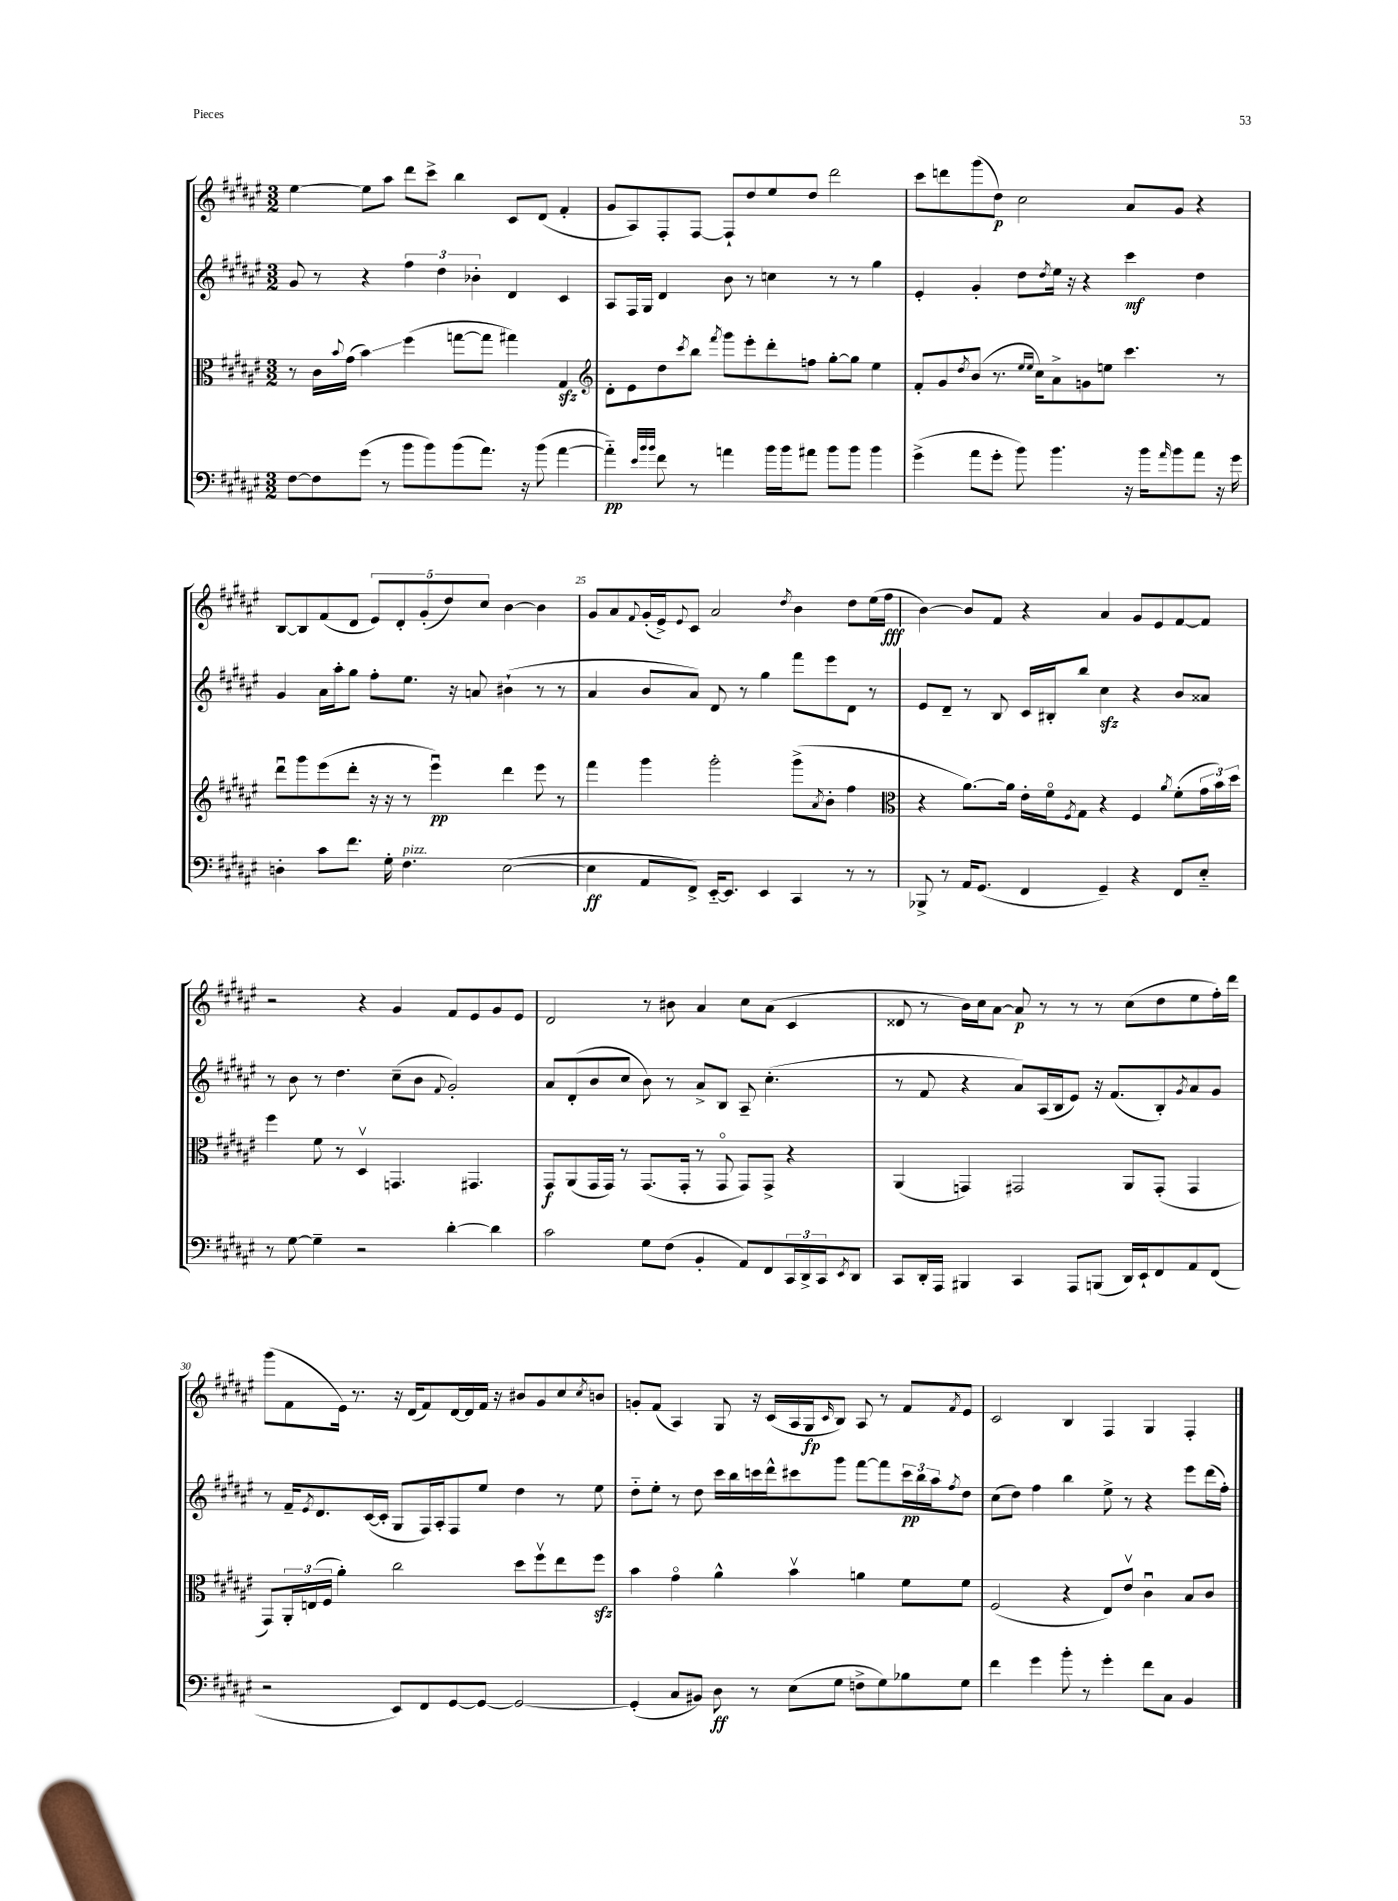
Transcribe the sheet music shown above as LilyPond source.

<<
\new StaffGroup <<
\new Staff = "s0" {
    \clef treble \key fis \major \numericTimeSignature \time 3/2
    eis''4~ eis''8 ais''8 dis'''8 cis'''8-> b''4 cis'8 dis'8( fis'4-. |
    gis'8 ais8) fis8-. fis8~ fis8-! dis''8 eis''8 dis''8 dis'''2 |
    cis'''8 d'''8 gis'''8( dis''8\p) cis''2 ais'8 gis'8 r4 |
    b8~ b8 fis'8( dis'8 \tuplet 5/4 { eis'8) dis'8-. gis'8-.( dis''8) cis''8 } b'4~ b'4 |
    gis'8 ais'8 \appoggiatura { fis'8 } gis'16-.( eis'16->) \appoggiatura { eis'8 } cis'8 ais'2 \acciaccatura { dis''8 } b'4 dis''8 eis''16( fis''16\fff |
    b'4~) b'8 fis'8 r4 ais'4 gis'8 eis'8 fis'8~ fis'8 |
    r2 r4 gis'4 fis'8 eis'8 gis'8 eis'8 |
    dis'2 r8 bis'8 ais'4 cis''8 ais'8( cis'4 |
    disis'8 r8 b'16) cis''16 ais'8~ ais'8\p r8 r8 r8 cis''8( dis''8 eis''8 fis''16-.) dis'''16 |
    gis'''8( fis'8 eis'16) r8. r16 dis'16( fis'8) dis'16~ dis'16 fis'16 r16 bis'8 gis'8 cis''8 \acciaccatura { cis''8 } b'8 |
    g'8-. fis'8( ais4) gis8 r16 cis'16( ais16 gis16\fp \grace { cis'16 } b8) ais8 r8 fis'8 \acciaccatura { fis'8 } eis'8 |
    cis'2 b4 fis4 gis4 fis4-. \bar "|." |
}
\new Staff = "s1" {
    \clef treble \key fis \major \numericTimeSignature \time 3/2
    gis'8 r8 r4 \tuplet 3/2 { fis''4 dis''4 bes'4-. } dis'4 cis'4 |
    ais8 fis16 gis16 dis'4 b'8 r8 c''4 r8 r8 gis''4 |
    eis'4-. gis'4-. dis''8 \acciaccatura { dis''8 } eis''16 r16 r4 cis'''4\mf dis''4 |
    gis'4 ais'16 ais''16-. gis''8 fis''8-. eis''8. r16 a'8 bis'4-!( r8 r8 |
    ais'4 b'8 ais'8) dis'8 r8 gis''4 fis'''8 eis'''8 dis'8 r8 |
    eis'8 dis'8-- r8 b8 cis'16 bis16-. b''8 cis''4\sfz r4 b'8 aisis'8 |
    r8 b'8 r8 dis''4. cis''8--( b'8 \appoggiatura { fis'8 } gis'2-.) |
    ais'8 dis'8-.( b'8 cis''8 b'8) r8 ais'8-> b8 ais8-- cis''4.-.( |
    r8 fis'8 r4 ais'8) ais16( b16 eis'8) r16 fis'8.( b8-.) \acciaccatura { gis'8 } ais'8 gis'8 |
    r8 fis'16-- \acciaccatura { eis'8 } dis'8. cis'16~( cis'16-. gis8 fis16) ais16-. fis8 eis''8 dis''4 r8 eis''8 |
    dis''8-_ eis''8-. r8 dis''8 cis'''16 b''16 c'''16 dis'''16-^ cis'''8 gis'''8 fis'''8~ fis'''8 \tuplet 3/2 { cis'''16\pp b''16 ais''16 } \acciaccatura { fis''8 } dis''8 |
    cis''8( dis''8) fis''4 b''4 eis''8-> r8 r4 eis'''8 dis'''16( fis''16-.) \bar "|." |
}
\new Staff = "s2" {
    \clef alto \key fis \major \numericTimeSignature \time 3/2
    r8 cis'16 \appoggiatura { b'8 } gis'16( b'4\glissando) fis''4( g''8~ g''8 gis''4) gis4\sfz |
    \clef treble dis'8-. eis'8 dis''8 \acciaccatura { cis'''8 } b''8 \acciaccatura { fis'''8 } gis'''8 eis'''8-. dis'''8-. f''8 gis''8~-. gis''8 eis''4 |
    fis'8-. gis'8 \acciaccatura { dis''8 } b'8( r8. \grace { eis''16 eis''16 } cis''16) ais'8-> g'8 e''8 cis'''4. r8 |
    dis'''8\downbow gis'''8 eis'''8( dis'''8-. r16 r16 r8 eis'''4\downbow\pp) dis'''4 eis'''8 r8 |
    fis'''4 gis'''4 gis'''2-. gis'''8->( \acciaccatura { ais'8 } b'8-. fis''4 |
    \clef alto r4 ais'8.~) ais'16 eis'16-. fis'16\flageolet \acciaccatura { fis8 } gis8 r4 fis4 \acciaccatura { ais'8 } fis'8-.( \tuplet 3/2 { gis'16 b'16) dis''16 } |
    fis''4 fis'8 r8 dis4\upbow g,4. gis,4. |
    gis,8\f ais,8( gis,16 gis,16) r8 gis,8.( gis,16-. r8 gis,8\flageolet gis,8) gis,8-> r4 |
    ais,4( g,4) gis,2 ais,8 gis,8-.( gis,4 |
    gis,8) \tuplet 3/2 { ais,16-. e16( fis16 } ais'4-.) cis''2 dis''8 fis''8\upbow eis''8 fis''8\sfz |
    b'4 gis'4\flageolet ais'4-^ b'4\upbow a'4 fis'8 fis'8 |
    fis2( r4 eis8) eis'8\upbow cis'4\downbow b8 cis'8 \bar "|." |
}
\new Staff = "s3" {
    \clef bass \key fis \major \numericTimeSignature \time 3/2
    fis8~ fis8 gis'8( r8 b'8 b'8) b'8( ais'8.) r16 b'8( ais'4~ |
    ais'4-_\pp) \grace { eis'32 b'32 b'32 } fis'8 r8 a'4 b'16 b'16 ais'8 b'8 b'8 b'4 |
    gis'4->( ais'8 gis'8-. b'8) b'4. r16 b'16 \grace { ais'16 } b'8 ais'8 r16 gis'16 |
    d4-. cis'8 fis'8. gis16-. fis4.^\markup { \italic "pizz." } eis2~( |
    eis4\ff ais,8 fis,8->) eis,16~-_ eis,8. eis,4 cis,4 r8 r8 |
    bes,,8-> r8 ais,16 gis,8.( fis,4 gis,4--) r4 fis,8 eis8-_ |
    r8 gis8~ gis4-- r2 dis'4~-. dis'4 |
    cis'2 gis8 fis8( b,4-. ais,8) fis,8 \tuplet 3/2 { cis,16 dis,16-> cis,16 } \acciaccatura { eis,8 } dis,8 |
    cis,8 dis,16-. ais,,16 bis,,4 cis,4 ais,,8 b,,8( dis,16) eis,16-! fis,8 ais,8 fis,8( |
    r2 eis,8) fis,8 gis,8~ gis,8~ gis,2~ |
    gis,4-.( cis8 bis,8) dis8\ff r8 eis8( gis8 f8-> gis8) bes8 gis8 |
    fis'4 gis'4 b'8-. r8 gis'4-. fis'8 cis8 b,4 \bar "|." |
}
>>
>>
\layout { \context { \Score currentBarNumber = #21 \override BarNumber.break-visibility = ##(#f #t #t) barNumberVisibility = #(every-nth-bar-number-visible 5) } }
